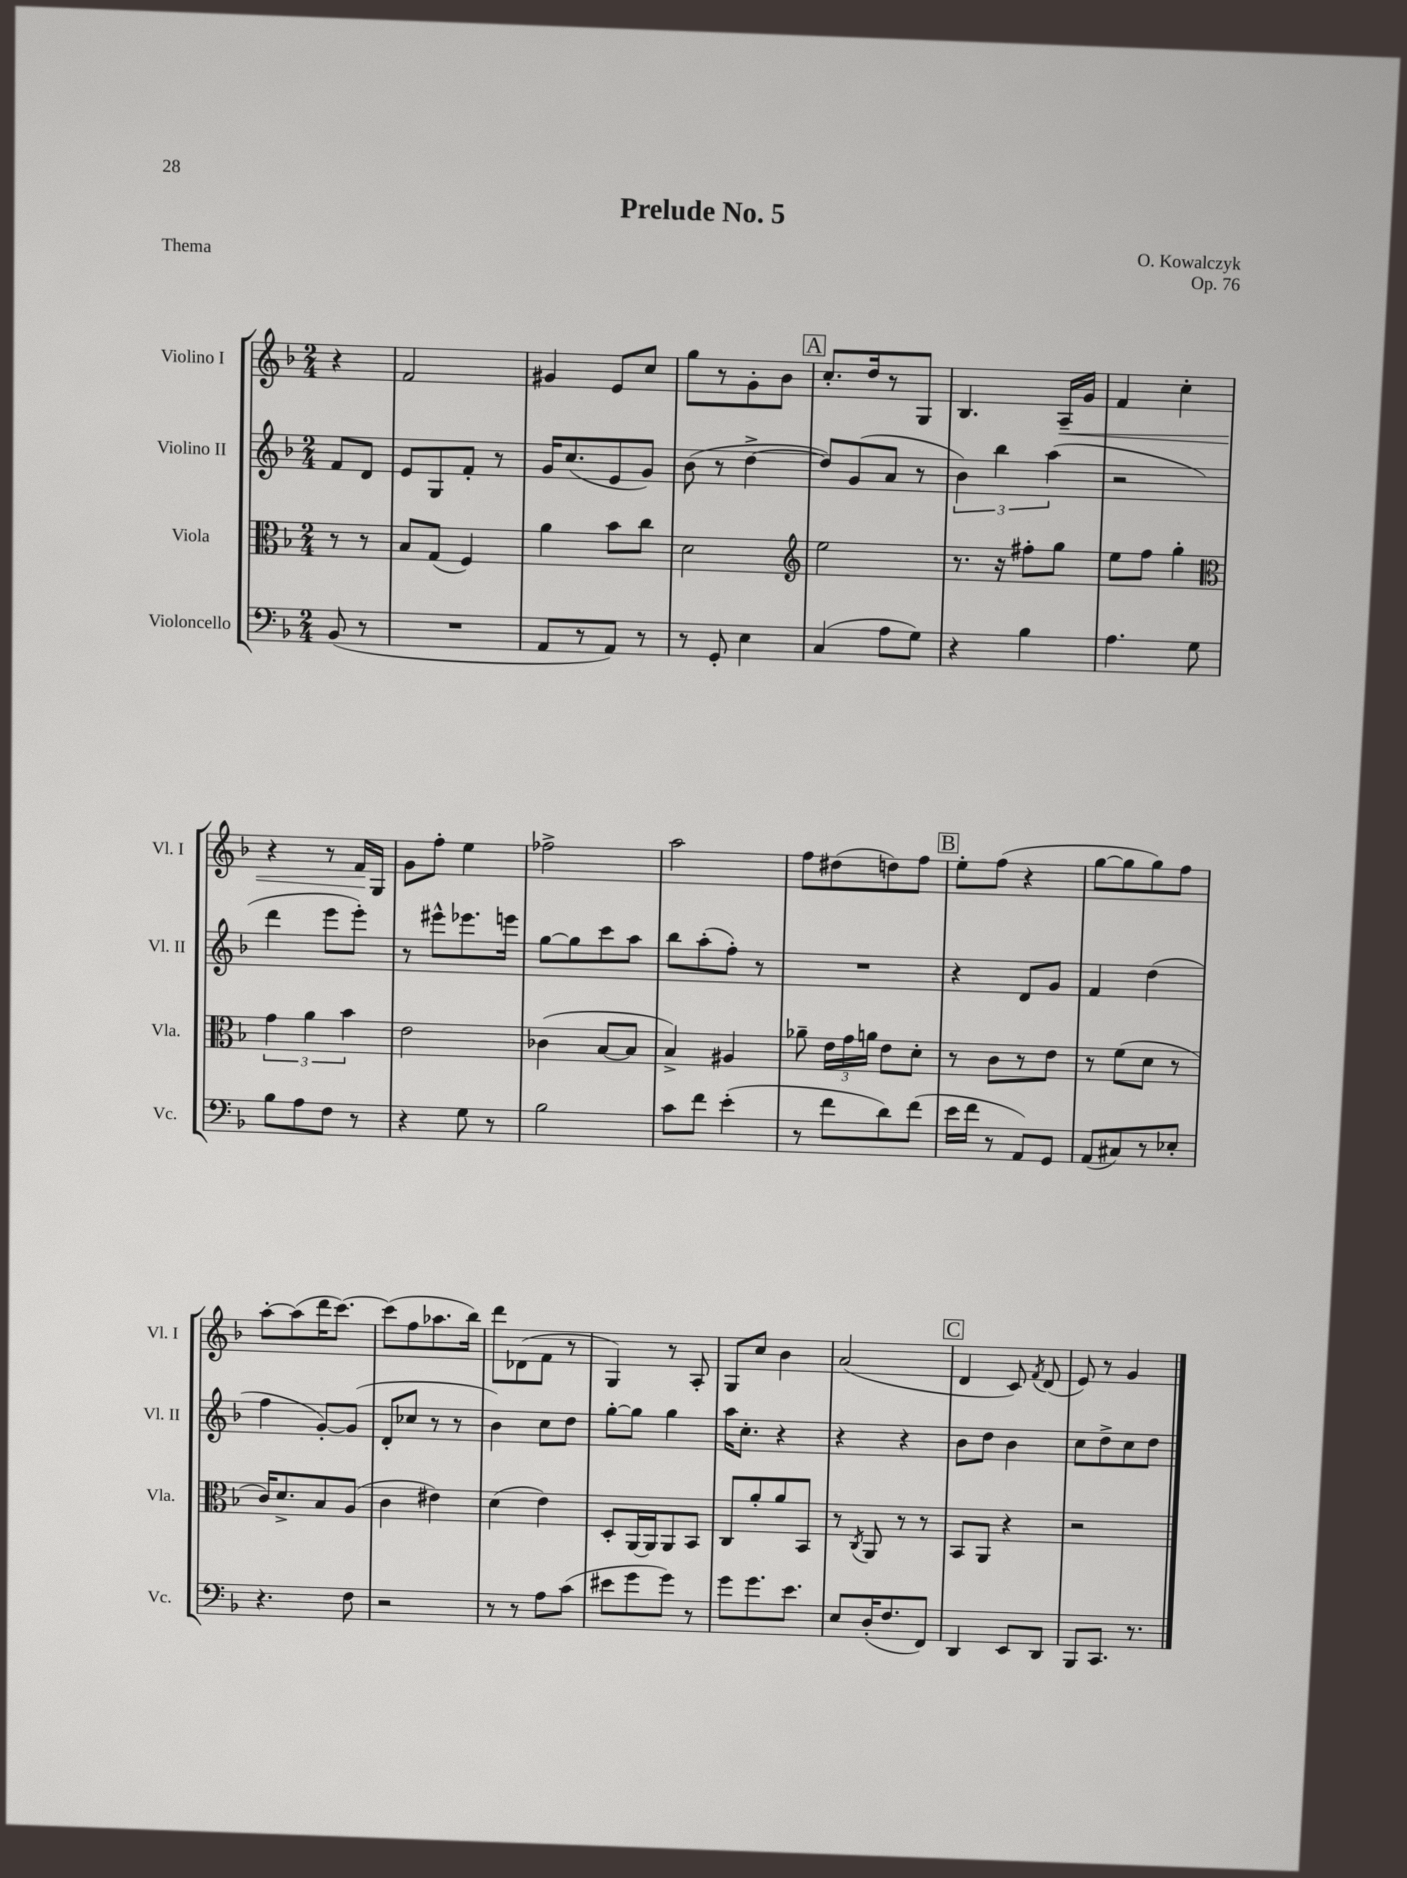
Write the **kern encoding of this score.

**kern	**kern	**kern	**kern	**dynam
*part4	*part3	*part2	*part1	*part1
*staff4	*staff3	*staff2	*staff1	*staff1
*I"Violoncello	*I"Viola	*I"Violino II	*I"Violino I	*
*I'Vc.	*I'Vla.	*I'Vl. II	*I'Vl. I	*
*clefF4	*clefC3	*clefG2	*clefG2	*
*k[b-]	*k[b-]	*k[b-]	*k[b-]	*
*M2/4	*M2/4	*M2/4	*M2/4	*
=	=	=	=	=
(8BB-/	8r	8f/L	4r	.
8r	8r	8d/J	.	.
=1	=1	=1	=1	=1
2r	8B-/L	8e/L	2f/	.
.	(8G/J	8G/	.	.
.	4F/)	8f'/J	.	.
.	.	8r	.	.
=2	=2	=2	=2	=2
8AA/L	4a\	16g/KL	4g#X/	.
.	.	(8.cc/	.	.
8r	.	.	.	.
8AA/J)	8b-\L	8e/	8e/L	.
8r	8cc\J	8g/J)	8cc/J	.
=3	=3	=3	=3	=3
8r	2d\	(8b-\	8gg\L	.
8GG'/	.	8r	8r	.
4E\	.	[4dd^\	8g'\	.
.	.	.	8b-\J	.
!!LO:REH:place=s1:t=A
=4	=4	=4	=4	=4
*	*clefG2	*	*	*
(4C/	2ee\	8dd/L])	8.cc'/L	.
.	.	(8g/	.	.
.	.	.	16dd/k	.
8A\L	.	8a/J	8r	.
8G\J)	.	8r	8G/J	.
=5	=5	=5	=5	=5
4r	8.r	6b-\)	4.B-/	.
.	.	6bb-\	.	.
.	16r	.	.	.
4B-\	8ff#X'\L	.	.	.
.	.	(6aa\	.	.
!	!	!	!	!LO:HP:b
.	8gg\J	.	16A~/LL	<
.	.	.	16g/JJ	.
=6	=6	=6	=6	=6
4.A\	8ee\L	2r	4f/	.
.	8ff\J	.	.	.
.	4gg'\	.	4cc'\	.
8G\	.	.	.	.
!!LO:LB:g=z
=7	=7	=7	=7	=7
*	*clefC3	*	*	*
8B-\L	6g\	4ddd\	4r	.
8A\	.	.	.	.
.	6a\	.	.	.
8F\J	.	8eee\L	8r	.
.	6b-\	.	.	.
8r	.	8eee'\J)	16f/LL	.
.	.	.	16G/JJ	[
=8	=8	=8	=8	=8
4r	2e\	8r	8g\L	.
.	.	8eee#X^^\L	8ff'\J	.
8G\	.	8.eee-X\	4ee\	.
8r	.	.	.	.
.	.	16eeen\Jk	.	.
=9	=9	=9	=9	=9
2B-\	(4c-X\	[8gg\L	2ff-X^\	.
.	.	8gg\]	.	.
.	[8B-/L	8ccc\	.	.
.	8B-/J]	8aa\J	.	.
=10	=10	=10	=10	=10
8c\L	4B-^/)	8bb-\L	2aa\	.
8f\J	.	(8aa'\	.	.
(4e'\	4A#X/	8ff'\J)	.	.
.	.	8r	.	.
=11	=11	=11	=11	=11
8r	8a-X~\	2r	8ff\L	.
8f\L	24e\LL	.	(8dd#X\	.
.	24g\	.	.	.
.	24an\JJ	.	.	.
8d\)	8e\L	.	8ddn\)	.
(8f\J	8d'\J	.	8ff\J	.
!!LO:REH:place=s1:t=B
=12	=12	=12	=12	=12
16e\LL	8r	4r	8ee'\L	.
16f\JJ	.	.	.	.
8r	8c\L	.	(8ff\J	.
8AA/L)	8r	8d/L	4r	.
8GG/J	8e\J	8g/J	.	.
=13	=13	=13	=13	=13
(8AA/L	8r	4f/	[8gg\L	.
8C#X/)	(8f\L	.	8gg\]	.
8r	8d\J	(4dd\	8gg\)	.
8E-X'/J	8r	.	8ff\J	.
!!LO:LB:g=z
=14	=14	=14	=14	=14
4.r	16c/KL)	4ff\	[8aa'\L	.
.	8.d^/	.	.	.
.	.	.	(8aa\]	.
.	8B-/	[8g'/L)	16ddd\K	.
.	.	.	[8.ccc\J)	.
8F\	(8A/J	(8g/J]	.	.
=15	=15	=15	=15	=15
2r	4c\	8d'/L	(8ccc\L]	.
.	.	8cc-X/J	8ff\	.
.	4e#X\)	8r	8.aa-X\	.
.	.	8r	.	.
.	.	.	16bb-\Jk)	.
=16	=16	=16	=16	=16
8r	(4d\	4b-\)	8ddd\L	.
8r	.	.	(8d-X\	.
8A\L	4e\)	8cc\L	8f\J	.
(8c\J	.	8dd\J	8r	.
=17	=17	=17	=17	=17
8e#X\L	8D'/L	[8gg'\L	4G/)	.
8g\	[16AA/L	8gg\J]	.	.
.	16AA/J]	.	.	.
8g\J)	8AA/	4gg\	8r	.
8r	8BB-/J	.	8A'/	.
=18	=18	=18	=18	=18
8g\L	8C/L	16aa\KL	8G/L	.
.	.	8.cc'\J	.	.
8.g\	8a'/	.	8cc/J	.
.	8a/	4r	4b-\	.
8.e\J	.	.	.	.
.	8BB-/J	.	.	.
=19	=19	=19	=19	=19
8E/L	8r	4r	(2a/	.
.	8qC/	.	.	.
(16D'/K	8AA/	.	.	.
8.F/	.	.	.	.
.	8r	4r	.	.
8FF/J)	8r	.	.	.
!!LO:REH:place=s1:t=C
=20	=20	=20	=20	=20
4DD/	8BB-/L	8b-\L	4d/	.
.	8AA/J	8dd\J	.	.
8EE/L	4r	4b-\	8c/)	.
.	.	.	8qf/	.
8DD/J	.	.	(8d/	.
=21	=21	=21	=21	=21
8BBB-/L	2r	8cc\L	8e/)	.
8.CC/J	.	8dd^\	8r	.
.	.	8cc\	4g/	.
8.r	.	.	.	.
.	.	8dd\J	.	.
==	==	==	==	==
*-	*-	*-	*-	*-
